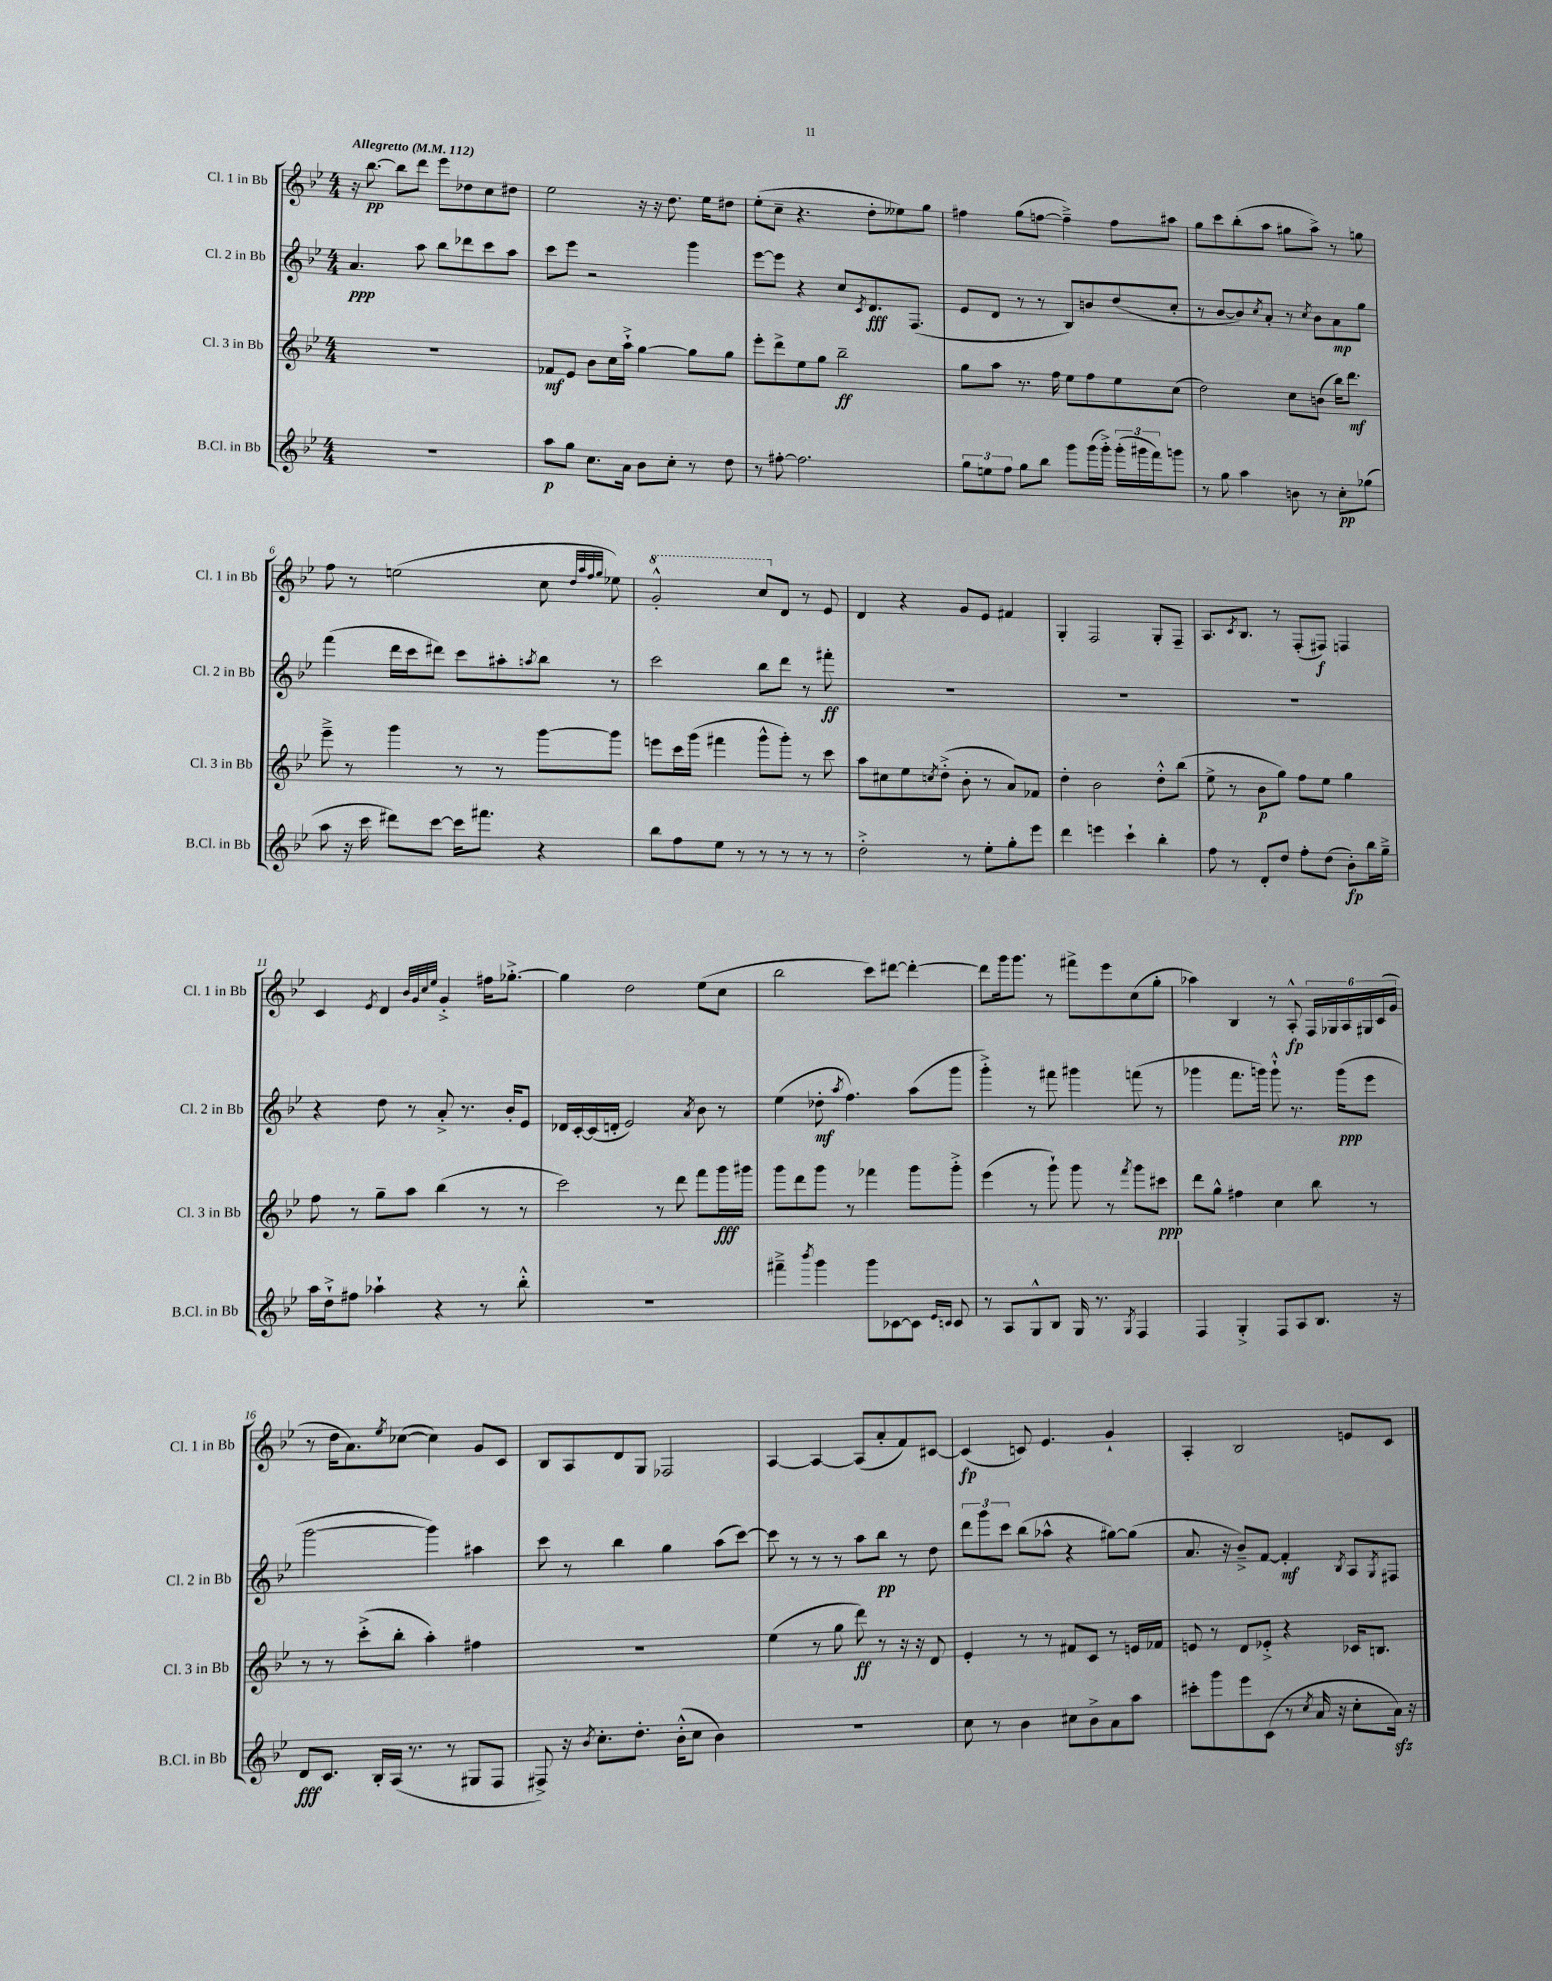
<<
\new StaffGroup <<
\new Staff = "s0" \with { instrumentName = "Cl. 1 in Bb" shortInstrumentName = "Cl. 1 in Bb" } {
    \clef treble \key bes \major \numericTimeSignature \time 4/4 \tempo "Allegretto" 4 = 112
    r16 bes''8.~\pp bes''8 d'''8 ees'''8 des''8 c''8 dis''8 |
    ees''2 r16 r16 d''8. ees''16 dis''8 |
    ees''8-.( c''8-- r4. d''8-. eeses''8) g''8 |
    fis''4 g''8( f''8~ f''4--->) f''8 ais''8 |
    g''8 c'''8 bes''8-.( a''8 gis''8 a''8->) r8 g''8 |
    f''8 r8 e''2( c''8 \grace { d''32 a''32 f''32 g''32 } ees''8) |
    \ottava #1 g''2-.-^ c'''8 \ottava #0 d'8 r8 ees'8 |
    d'4 r4 g'8 ees'8 fis'4 |
    g4-. f2 g8-. f8-- |
    a8. \acciaccatura { c'8 } bes8. r8 f8-.( fis8\f) f4 |
    c'4 \acciaccatura { ees'8 } d'4 \grace { bes'32 g'32 c''32 ees''32 } g'4-.-> fis''16 ges''8.~-.-> |
    ges''4 d''2 ees''8( c''8 |
    bes''2 c'''8) dis'''8~ dis'''4~-. |
    dis'''8 g'''16 g'''8. r8 fis'''8-> ees'''8 c''8( g''8-. |
    aes''4) bes4 r8 a8-.-^\fp \tuplet 6/4 { f16 ges16 a16 gis16 c'16( g'16 } |
    r8 d''16 a'8.) \acciaccatura { ees''8 } ces''8~( ces''4) g'8 c'8 |
    bes8 a8 d'8 g8 fes2 |
    a4~ a4~ a8( a'8-. f'8) cis'8~ |
    cis'4\fp( c'8) ees'4. g'4-! |
    a4-. bes2 e'8 c'8 \bar "|." |
}
\new Staff = "s1" \with { instrumentName = "Cl. 2 in Bb" shortInstrumentName = "Cl. 2 in Bb" } {
    \clef treble \key bes \major \numericTimeSignature \time 4/4
    a'4.\ppp a''8 bes''8 des'''8 c'''8 a''8 |
    c'''8 ees'''8 r2 g'''4 |
    ees'''8~ ees'''8 r4 c''8 \acciaccatura { c'8 } d'8.\fff f8.( |
    ees'8 d'8 r8 r8 bes8) b'8 d''8( c''8-. |
    r8 bes'8~ bes'8) \acciaccatura { c''8 } a'8-. r8 \acciaccatura { c''8 } bes'8 a'8\mp g''8 |
    f'''4( d'''16 c'''16 dis'''8) c'''8 ais''8-. \acciaccatura { a''8 } bes''8 r8 |
    c'''2 bes''8 d'''8 r8 fis'''8-.\ff |
    R1 |
    R1 |
    R1 |
    r4 d''8 r8 a'8-.-> r8. bes'16-. ees'8 |
    des'16 c'16~-. c'16( d'16-. ees'2) \acciaccatura { a'8 } bes'8 r8 |
    ees''4( des''8-.\mf \acciaccatura { a''8 } f''4.) a''8( g'''8 |
    g'''4-.->) r8 fis'''8 gis'''4 f'''8( r8 |
    ges'''4 f'''8. g'''16) g'''8-!-^ r8. g'''16\ppp( ees'''8 |
    g'''2~ g'''4) ais''4 |
    c'''8 r8 bes''4 g''4 a''8( c'''8~) |
    c'''8 r8 r8 r8 a''8 bes''8\pp r8 d''8 |
    \tuplet 3/2 { d'''8 g'''8 c'''8 } bes''8( aes''8-^ r4 gis''8~) gis''8( |
    a'8. r16 bes'8--->) f'8~ f'4-.\mf \acciaccatura { bes8 } a8 \acciaccatura { g8 } fis8 \bar "|." |
}
\new Staff = "s2" \with { instrumentName = "Cl. 3 in Bb" shortInstrumentName = "Cl. 3 in Bb" } {
    \clef treble \key bes \major \numericTimeSignature \time 4/4
    R1 |
    fes'8\mf ees'8 bes'8 c''16 a''16-!-> g''4~ g''8 g''8 |
    ees'''8-. d'''8-> ees''8 g''8 bes''2--\ff |
    g''8 a''8 r8. f''16 ees''8 f''8 ees''8 c''8( |
    d''2) c''8 b'8( bes''16) d'''8.\mf |
    ees'''8---> r8 g'''4 r8 r8 g'''8~ g'''8 |
    e'''8 c'''16 g'''16( fis'''4 g'''8-^ g'''8-.) r8 c'''8 |
    a''8 cis''8 ees''8 \acciaccatura { c''8 } d''8-.->( bes'8-. r8 a'8) fes'8 |
    d''4-. bes'2 d''8-.-^ bes''8( |
    ees''8-> r8 bes'8\p g''8) f''8 ees''8 g''4 |
    f''8 r8 g''8-- a''8 bes''4( r8 r8 |
    c'''2) r8 d'''8 f'''8 g'''16\fff gis'''16 |
    g'''8 d'''8 g'''8 r8 fes'''4 g'''8 g'''8-.-> |
    ees'''4( r8 g'''8-!) g'''8 r8 \acciaccatura { f'''8 } g'''8 cis'''8\ppp |
    d'''8 g''8-^ fis''4 c''4 bes''8 r8 |
    r8 r8 c'''8-.->( bes''8-. a''4-.) fis''4 |
    R1 |
    ees''4( r8 g''8 d'''8\ff) r8 r16 r16 d'8 |
    ees'4-. r8 r8 fis'8 c'8 r8 e'16 fes'16 |
    e'8 r8 d'8 ees'8-.-> r4 ces'16 b8. \bar "|." |
}
\new Staff = "s3" \with { instrumentName = "B.Cl. in Bb" shortInstrumentName = "B.Cl. in Bb" } {
    \clef treble \key bes \major \numericTimeSignature \time 4/4
    R1 |
    a''8\p g''8 c''8. a'16 bes'8 c''8-. r8 d''8 |
    r8 fis''8~-. fis''2. |
    \tuplet 3/2 { g''8 e''8 f''8 } g''8 bes''8 g'''8 g'''16( g'''16-.->) \tuplet 3/2 { g'''16-.( gis'''16 f'''16) } g'''8 |
    r8 g''8 a''4 b'8 r8 c''8-.\pp ges''8( |
    a''8 r16 c'''16 dis'''8) c'''8~ c'''16 fis'''8. r4 |
    bes''8 f''8 ees''8 r8 r8 r8 r8 r8 |
    d''2-.-> r8 ees''8-. g''8-. ees'''8 |
    d'''4 e'''4 c'''4-! bes''4-. |
    f''8 r8 d'8-. d''8 f''8-. d''8( bes'8-.\fp) bes''16 g''16---> |
    a''16 d''16-!-> fis''8 aes''4-! r4 r8 bes''8-.-^ |
    R1 |
    fis'''4---> \acciaccatura { bes'''8 } g'''4 g'''8 ces'8~ ces'8 \grace { ees'16 c'16 } c'8 |
    r8 a8 g8-^ bes8 g16 r8. \acciaccatura { g8 } f4 |
    f4 g4-.-> f8 a8 bes8. r16 |
    d'8\fff c'8. bes16-. a16( r8. r8 gis8 f8 |
    fis8->) r16 \acciaccatura { bes'8 } c''8.-. d''8.-. bes'16-.-^( c''8 bes'4) |
    R1 |
    c''8 r8 bes'4 cis''8 bes'8-> a'8 a''8 |
    cis'''8-. g'''8 ees'''8 c'8( r8 \acciaccatura { c''8 } a'16 r16 c''8-. a'16\sfz) r16 \bar "|." |
}
>>
>>
